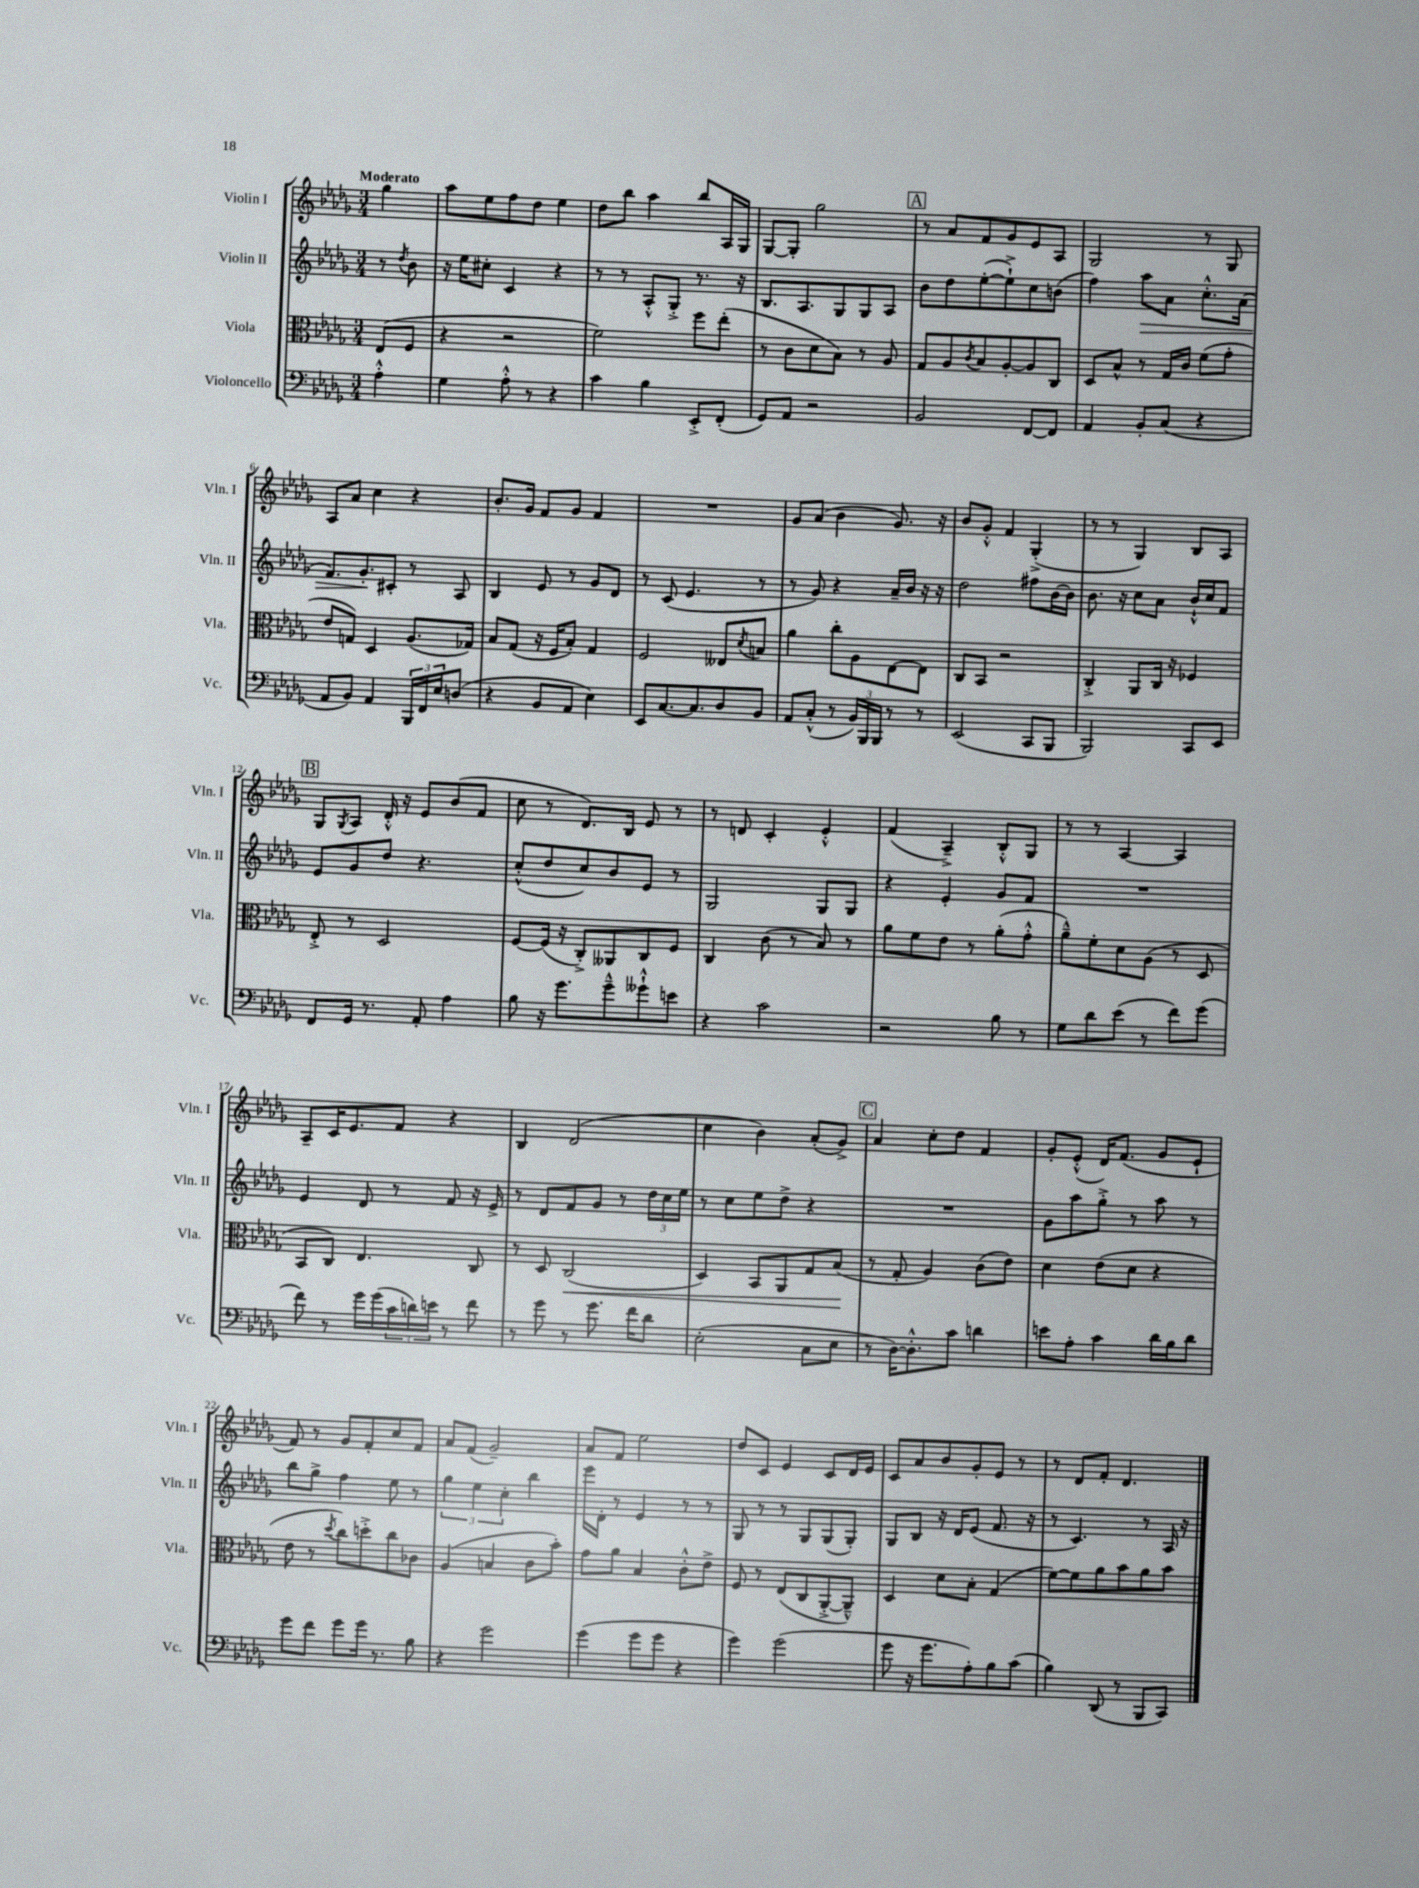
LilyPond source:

<<
\new StaffGroup <<
\new Staff = "s0" \with { instrumentName = "Violin I" shortInstrumentName = "Vln. I" } {
    \clef treble \key des \major \numericTimeSignature \time 3/4 \partial 4 \tempo "Moderato"
    ges''4 |
    aes''8 ees''8 f''8 des''8 ees''4 |
    des''8 bes''8 aes''4 bes''8 aes16 ges16 |
    ges8~ ges8-. ges''2 |
    \mark \markup { \box "A" } r8 aes'8 f'8 ges'8 ees'8 aes8 |
    ges2 r8 ges8 |
    aes8 aes'8 c''4 r4 |
    bes'8.-. ges'16 f'8 ges'8 f'4 |
    R2. |
    ges'8 aes'8( bes'4 ges'8.) r16 |
    bes'8 ges'8-.-^ f'4 ges4-.->( |
    r8 r8 ges4) bes8 aes8 |
    \mark \markup { \box "B" } ges8 \acciaccatura { ges8 } aes8 des'16-.-^ r16 ees'8 bes'8( f'8 |
    c''8 r8 des'8.) bes16 ees'8 r8 |
    r8 d'8 c'4-. ees'4-.-^ |
    f'4( aes4--->) bes8-.-^ ges8 |
    r8 r8 aes4~ aes4 |
    aes8-- c'16 ees'8. f'8 r4 |
    bes4 des'2( |
    c''4 bes'4) aes'8-.( ges'8->) |
    \mark \markup { \box "C" } aes'4 c''8-. des''8 f'4 |
    ges'8-. ees'8-.-^( des'16) f'8.( ges'8 ees'8-! |
    f'8) r8 ges'8 f'8-. c''8 f'8 |
    aes'8 f'8( ges'2--) |
    aes'8 f'8 ees''2 |
    des''8 c'8 ees'4 c'8 des'16 ees'16 |
    c'8 aes'8 bes'8 ges'8-. ees'8 r8 |
    r8 des'8 f'8-. des'4. \bar "|." |
}
\new Staff = "s1" \with { instrumentName = "Violin II" shortInstrumentName = "Vln. II" } {
    \clef treble \key des \major \numericTimeSignature \time 3/4 \partial 4
    r8 \acciaccatura { des''8 } bes'8 |
    r16 ees''16 cis''8-. c'4 r4 |
    r8 r8 aes8-.-^ ges8-.-> r8. r16 |
    bes8. aes8. ges8 ges8 aes8 |
    \mark \markup { \box "A" } bes'8 des''8 ees''8~-.( ees''8-!->) c''8 b'8( |
    f''4) aes''8\> aes'8 c''8.-.-^ aes'16( |
    f'8.) ges'8.-.\! cis'8-. r8 aes8 |
    bes4 ees'8 r8 ges'8 des'8 |
    r8 c'8( ees'4. r8 |
    r8 ges'8) r4 aes'16-- bes'16 r16 r16 |
    des''2 fis''8 bes'16~ bes'16 |
    bes'8. r16 c''8 aes'8 bes'16-!-^ c''16 f'8 |
    \mark \markup { \box "B" } ees'8 ges'8 des''8 r4. |
    c''8-.-^( des''8 c''8) bes'8 ees'8 r8 |
    ges2 ges8 ges8 |
    r4 ees'4-. ges'8 f'8 |
    R2. |
    ees'4 des'8 r8 f'8 r16 ees'16-> |
    r8 des'8 f'8 ges'8 r8 \tuplet 3/2 { des''16 c''16 ees''16 } |
    r8 c''8 ees''8 des''8-> r4 |
    \mark \markup { \box "C" } R2. |
    ges'8 aes''8 ges''8-.-> r8 aes''8 r8 |
    bes''8 ges''8-> f''4 ees''8 r8 |
    \tuplet 3/2 { ges''4 ees''4 c''4-. } bes''4 |
    ees'''16 des'16-. r8 ees'4 r8 r8 |
    ges8 r8 r8 ges8 ges8( ges8-.) |
    ges8 bes8 r16 des'16 ees'8( f'8. r16 |
    r8 c'4.) r8 aes16 r16 \bar "|." |
}
\new Staff = "s2" \with { instrumentName = "Viola" shortInstrumentName = "Vla." } {
    \clef alto \key des \major \numericTimeSignature \time 3/4 \partial 4
    ees8( f8 |
    r4 r2 |
    f'2) f''8 ees''8-.( |
    r8 c'8 des'8 bes8) r8 aes8 |
    \mark \markup { \box "A" } ges8 aes8 \acciaccatura { c'8 } bes8 aes8~-. aes8 c8 |
    des8 bes8-^ r8 ges16 c'16 f'8( ges'8-. |
    ees'8 g8) des4 aes8.( ges16) |
    bes8 ges8( r16 f16 bes8-.) ges4 |
    f2 eeses8 \acciaccatura { des'8 } b8 |
    aes'4 c''8-. aes8 ees8~ ees8 |
    c8 bes,8 r2 |
    c4-.-> aes,8 c16 r16 fes4 |
    \mark \markup { \box "B" } ees8-.-> r8 des2 |
    f8~ f16( r16 c8-.->) aeses,8 c8 f8 |
    c4 c'8( r8 bes8) r8 |
    aes'8 f'8 ees'8 r8 aes'8-.( ges'8-.-^ |
    aes'8---^) f'8-. des'8 aes8( r8 des8 |
    bes,8 c8) ees4. c8 |
    r8 des8 c2\<( |
    des4) bes,8 aes,8 ges8 bes8\!( |
    \mark \markup { \box "C" } r8 ges8-. aes4) c'8( ees'8) |
    des'4 ees'8( des'8 r4 |
    ees'8 r8 \acciaccatura { des''8 } c''8) d''8-.-> c''8 ces'8 |
    aes4( b4 c'8 bes'8-.) |
    ges'8 aes'8 bes4 c'8-.-^ ees'8-> |
    f8 r8 ees8( c8 aes,8~-.-> aes,8---^) |
    des4 des'8 bes8-. ges4( |
    f'8~) f'8 aes'8 bes'8 aes'8 bes'8 \bar "|." |
}
\new Staff = "s3" \with { instrumentName = "Violoncello" shortInstrumentName = "Vc." } {
    \clef bass \key des \major \numericTimeSignature \time 3/4 \partial 4
    aes4-.-^ |
    ges4 aes8-.-^ r8 r4 |
    c'4 bes4 ees,8-.-> f,8-.( |
    ges,8) aes,8 r2 |
    \mark \markup { \box "A" } bes,2 f,8~ f,8 |
    aes,4 bes,8-. c8( r4 |
    aes,8 bes,8) aes,4 \tuplet 3/2 { bes,,16 f,16 ees16 } d8( |
    r4 bes,8 aes,8 ees4) |
    ees,8 c8.~ c8. des8 bes,8 |
    aes,8 c8-.-^( r8 \tuplet 3/2 { bes,16) bes,,16 bes,,16 } r8 r8 |
    ees,2( c,8 bes,,8 |
    bes,,2) c,8 ees,8 |
    \mark \markup { \box "B" } f,8 ges,16 r8. aes,8-. aes4 |
    bes8 r16 ges'8. ges'8---^ geses'8-!-^ e'8 |
    r4 c'2 |
    r2 bes8 r8 |
    ges8 des'8 ees'8( r8 f'8) ges'8( |
    f'8) r8 ges'16 ges'16( \tuplet 3/2 { c'16 d'16) e'16 } r8 f'8 |
    r8 ges'8 r8 ges'8. f'16 des'8 |
    ees2-.( c8 ees8 |
    \mark \markup { \box "C" } r8 des16~) des8.-.-^ c'8 d'4 |
    e'8 aes8-. c'4 des'16 bes16 des'8 |
    ges'8 f'8 ges'8 ges'16 r8. bes8 |
    r4 ges'2 |
    ges'4( ges'8 ges'8 r4 |
    ges'4) ges'2( |
    ges'8 r16 ges'8. aes8-.) bes8 c'8( |
    bes4) des,8( r8 bes,,8 c,8) \bar "|." |
}
>>
>>
